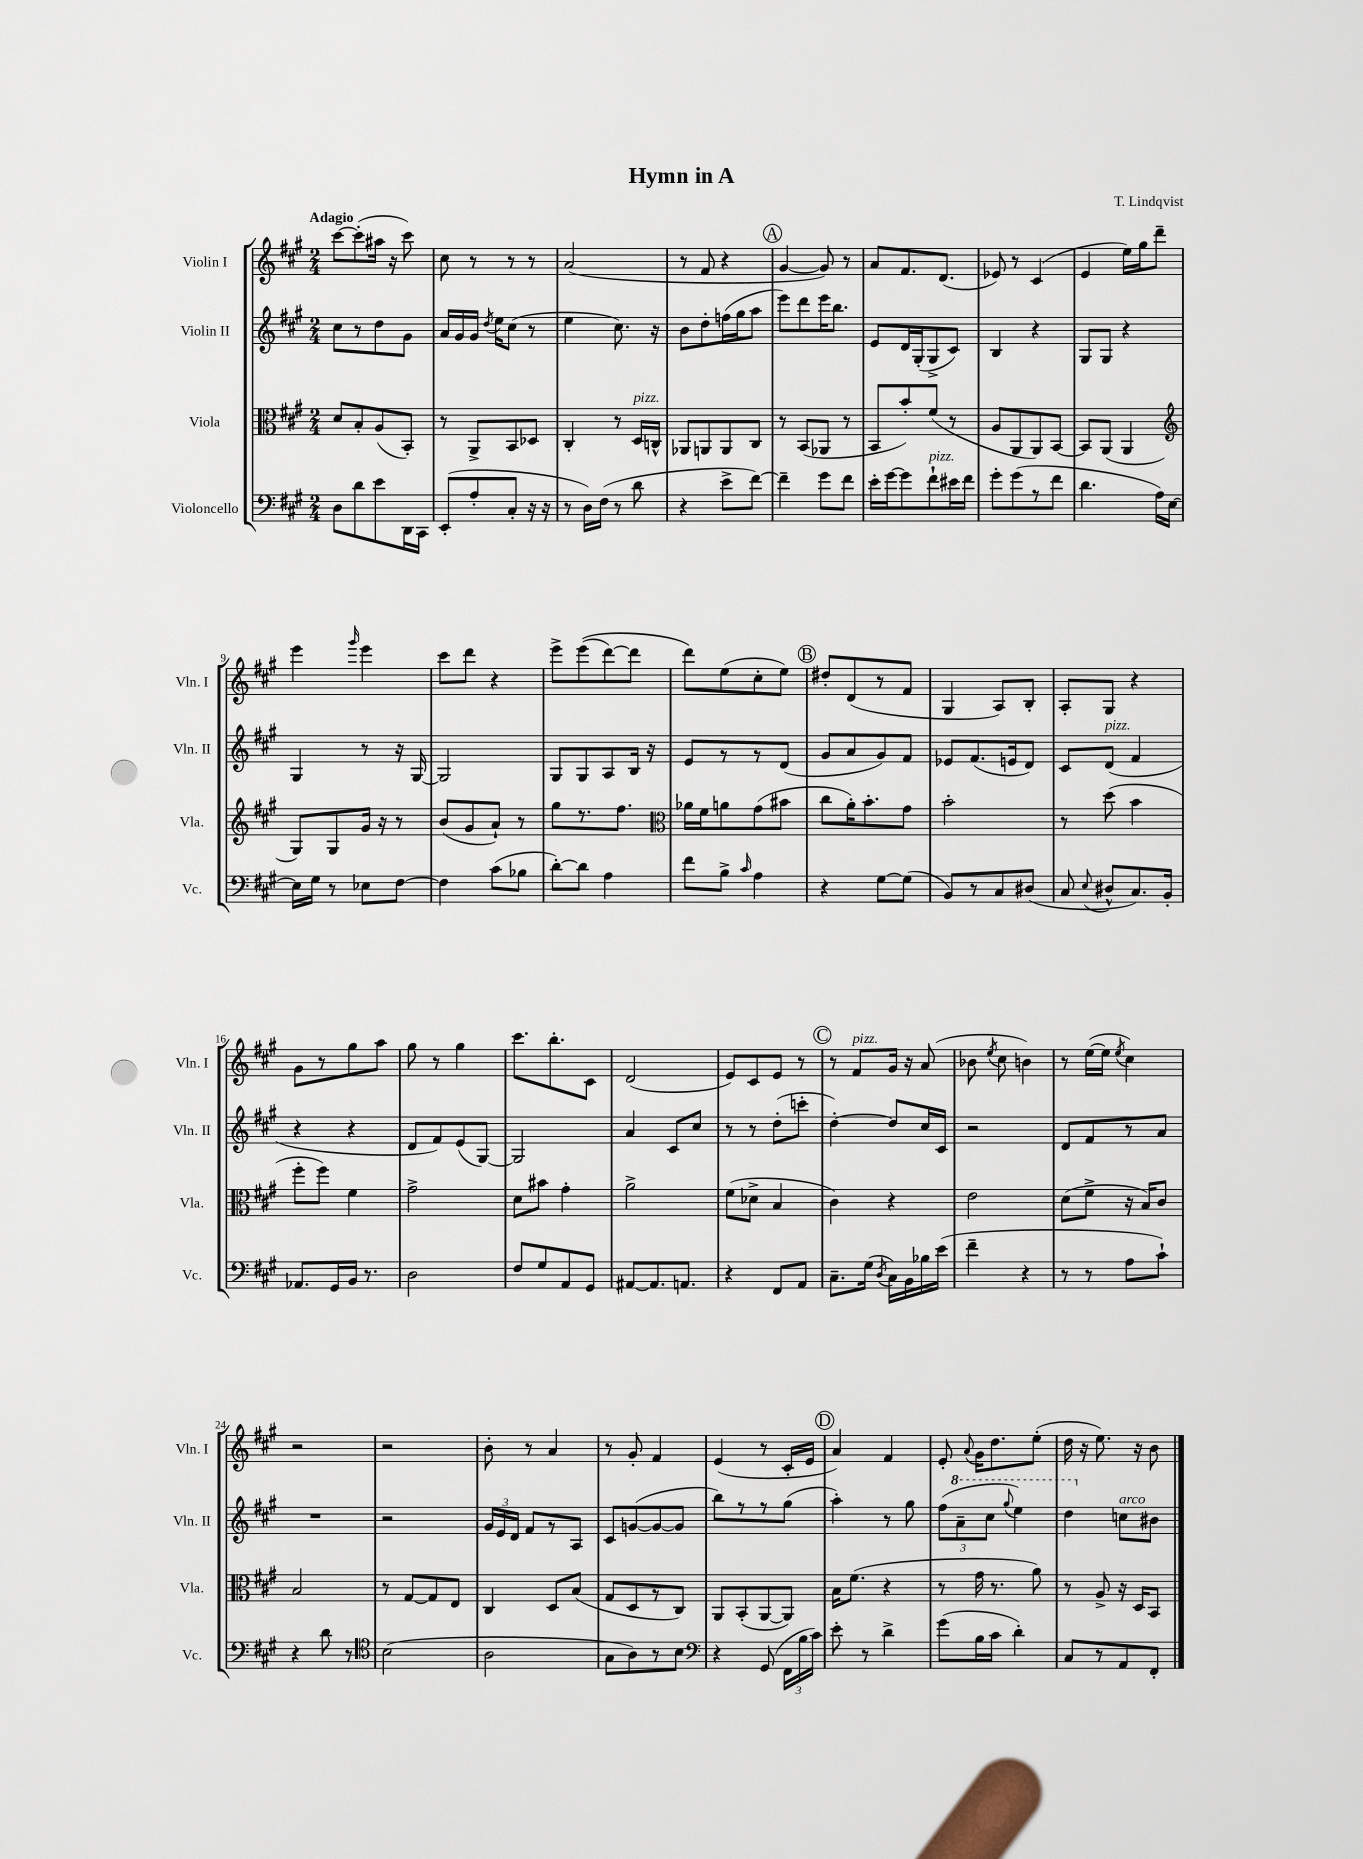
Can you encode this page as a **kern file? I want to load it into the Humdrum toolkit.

**kern	**kern	**kern	**kern
*staff4	*staff3	*staff2	*staff1
*clefF4	*clefC3	*clefG2	*clefG2
*k[f#c#g#]	*k[f#c#g#]	*k[f#c#g#]	*k[f#c#g#]
*M2/4	*M2/4	*M2/4	*M2/4
8D\L	8d/L	8cc#\L	[8ccc#\L
8d\	8B'/	8r	(8ccc#'\]
8e\	(8A/	8dd\	16aa#\Jk
.	.	.	16r
16DD\L	8BB'/J)	8g#\J	8ccc#\)
16CC#\JJ	.	.	.
=	=	=	=
(8EE'/L	8r	16a/LL	8cc#\
.	.	16g#/	.
8A'/	8AA^/L	16g#/JJ	8r
.	.	8qdd/	.
.	.	16ee\LK	.
8C#'/J	8BB/	(8cc#\J	8r
16r	8D-/J	8r	8r
16r	.	.	.
=	=	=	=
8r	4C#'/	4ee\	(2a/
16D\LL)	.	.	.
(16F#\JJ	.	.	.
8r	8r	8.cc#\)	.
8d\	16D/LL	.	.
.	16C^^/JJ	16r	.
=	=	=	=
4r	8AA-/L	8b\L	8r
.	8AA/	8dd'\	8f#/
8e^\L	8AA/	(16ff\L	4r
.	.	16gg#\J	.
[8f#\J)	8C#/J	8aa\J	.
=	=	=	=
4f#~\]	8r	8eee\L)	[4g#/
.	(8BB/L	8ddd\	.
8g#\L	8AA-/J	16eee\K	8g#/])
.	.	8.bb\J	.
8f#\J	8r	.	8r
=	=	=	=
16e'\LL	8BB/L	8e/L	8a/L
[16g#\J	.	.	.
8g#\]	8b'/)	16d/L	8.f#/
.	.	(16G#'/J	.
8f#`\	(8f#/J	8G#^/	.
.	.	.	(8.d/J
16e#\L	8r	8c#/J)	.
16f#\JJ	.	.	.
=	=	=	=
8g#'\L	8A/L	4B/	8e-/)
(8g#\	8AA/	.	8r
8r	8AA/)	4r	(4c#/
8f#\J	[8BB/J	.	.
=	=	=	=
4.d\	8BB/]L	8G#/L	4e/
.	(8AA/J	8G#/J	.
.	4AA/	4r	16ee\LL)
.	.	.	16gg#\J
16A\LL)	.	.	8ddd~\J
[16E\JJ	.	.	.
=	=	=	=
*	*clefG2	*	*
16E\]LL	8G#/L)	4G#/	4eee\
16G#\JJ	.	.	.
8r	8G#/	.	.
.	.	.	16qqggg#/
8E-\L	16g#/Jk	8r	4eee\
.	16r	.	.
[8F#\J	8r	16r	.
.	.	[16G#/	.
=	=	=	=
4F#\]	(8b/L	2G#/]	8ccc#\L
.	8g#/	.	8ddd\J
(8c#\L	8a`/J)	.	4r
8B-\J	8r	.	.
=	=	=	=
[8d'\L)	8gg#\L	8G#/L	8eee^\L
8d\]J	8.r	8G#/	&((8eee\
4A\	.	8A/	[8ddd\)
.	8.ff#\J	.	.
.	.	16B/Jk	8ddd\]J
.	.	16r	.
=	=	=	=
*	*clefC3	*	*
8f#\L	16a-\LL	8e/L	8ddd\L&)
.	16f#\J	.	.
8B^\J	8a\	8r	(8ee\
16qqc#/	.	.	.
4A\	(8g#\	8r	8cc#'\
.	8b#\J	(8d/J	8ee\J)
=	=	=	=
4r	8cc#\L	8g#/L	8dd#'/L
.	16a'\K)	8a/	(8d/
.	8.b'\	.	.
[8G#\L	.	8g#/)	8r
(8G#\]J	8g#\J	8f#/J	8f#/J
=	=	=	=
8BB/L)	2b'\	8e-/L	4G#/
8r	.	(8.f#/	.
8C#/	.	.	8A/L)
.	.	16e/k	.
(8D#/J	.	8d/J)	8B'/J
=	=	=	=
8C#/	8r	8c#/L	8A'/L
8qqE/	.	.	.
8D#^^/L	(8dd\	(8d/J	8G#/J
8.C#/)	4b\	4f#/	4r
16BB'/Jk	.	.	.
=	=	=	=
8.AA-/L	8ff#'\L	4r	8g#\L
.	8ff#\J)	.	8r
16GG#/L	.	.	.
16BB/JJ	4f#\	4r	8gg#\
8.r	.	.	.
.	.	.	8aa\J
=	=	=	=
2D\	2g#^\	8d/L	8gg#\
.	.	8f#/)	8r
.	.	(8e/	4gg#\
.	.	[8G#/J)	.
=	=	=	=
8F#/L	8d\L	2G#/]	8.ccc#\L
8G#/	8b#\J	.	.
.	.	.	8.bb'\
8AA/	4g#'\	.	.
8GG#/J	.	.	8c#\J
=	=	=	=
[8AA#/L	2a^\	4a/	(2d/
8.AA#/]	.	.	.
.	.	8c#/L	.
8.AA/J	.	.	.
.	.	8cc#/J	.
=	=	=	=
4r	(8f#\L	8r	8e/L)
.	8d-^\J	8r	8c#/
8FF#/L	4B/	(8dd'\L	8e/J
8AA/J	.	8ccc'\J	8r
=	=	=	=
8.C#~\L	4c#\)	[4dd'\)	8r
.	.	.	8f#/L
(16G#\Jk	.	.	.
8qD/	.	.	.
16C#\LL)	4r	8dd/]L	16g#/Jk
16BB\	.	.	16r
16B-\	.	16cc#/L	(8a/
(16e\JJ	.	16c#/JJ	.
=	=	=	=
4f#~\	2e\	2r	8b-\
.	.	.	8qee/
.	.	.	8cc#\
4r	.	.	4b\)
=	=	=	=
8r	(8d\L	8d/L	8r
8r	8f#^\J	8f#/	([16ee\LL
.	.	.	16ee\]JJ
.	.	.	8qee/
8A\L	16r	8r	4cc#\)
.	16B/LK)	.	.
8c#`\J)	8c#/J	8a/J	.
=	=	=	=
4r	2B/	2r	2r
8d\	.	.	.
8r	.	.	.
=	=	=	=
*clefC4	*	*	*
(2B\	8r	2r	2r
.	[8G#/L	.	.
.	8G#/]	.	.
.	8E/J	.	.
=	=	=	=
2A\	4C#/	24g#/LL	8b'\
.	.	24e/	.
.	.	24d/JJ	.
.	.	8f#/L	8r
.	8D/L	8r	4a/
.	(8B/J	8A/J	.
=	=	=	=
8G#\L	8G#/L	8c#/L	8r
8A\)	8D/	([8g/	8g#'/
8r	8r	8g/_	4f#/
8B\J	8C#/J)	8g/]J	.
=	=	=	=
*clefF4	*	*	*
4r	8AA/L	8bb\L)	(4e/
.	(8BB'/	8r	.
(8GG#/	[8AA/	8r	8r
24FF#\LL	8AA/]J)	(8gg#\J	16c#'/LL
24B\	.	.	.
.	.	.	16e/JJ
24c#\JJ)	.	.	.
=	=	=	=
8e'\	16B\LK	4aa'\)	4a/)
.	(8.f#\J	.	.
8r	.	.	.
4d^\	4r	8r	4f#/
.	.	8gg#\	.
=	=	=	=
(8g#\L	8r	(12ff#\L	8e'/
.	.	12aa~\	.
.	.	.	8qqa/
16B\L	16g#\	.	16g#\LK
.	.	12ccc#\J	.
16c#\JJ	8.r	.	8.dd\
.	.	8qqggg#/	.
4d'\)	.	4eee\)	.
.	8a\)	.	(8ee'\J
=	=	=	=
8C#/L	8r	4ddd\	16dd\
.	.	.	16r
8r	8A^/	.	8.ee\)
8AA/	16r	8cc\L	.
.	16D/LK	.	16r
8FF#'/J	8BB/J	8b#\J	8b\
==	==	==	==
*-	*-	*-	*-
